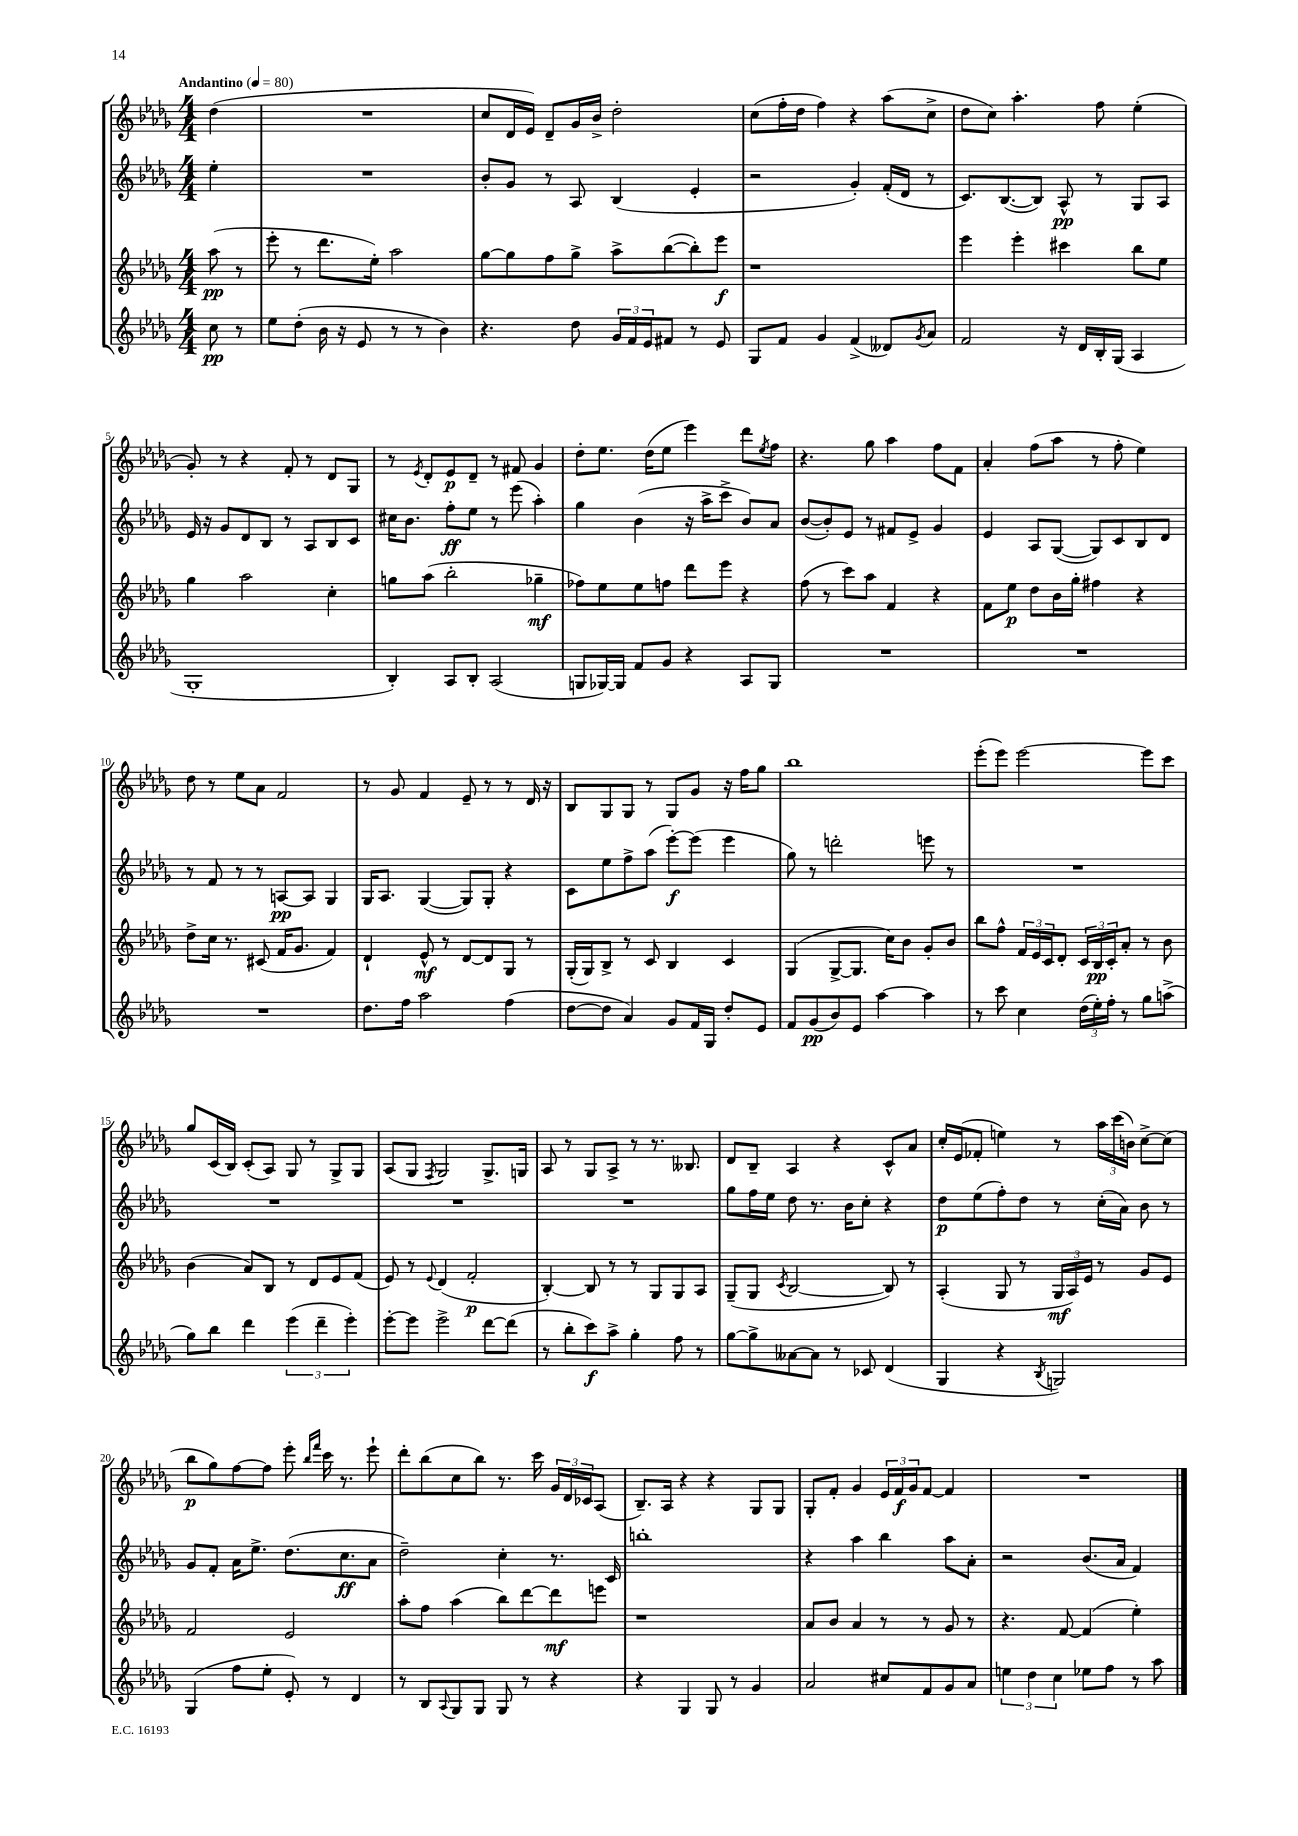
<<
\new StaffGroup <<
\new Staff = "s0" {
    \clef treble \key des \major \numericTimeSignature \time 4/4 \partial 4 \tempo "Andantino" 4 = 80
    des''4( |
    R1 |
    c''8 des'16 ees'16) des'8-- ges'16 bes'16-> des''2-. |
    c''8( f''16-. des''16 f''4) r4 aes''8( c''8-> |
    des''8 c''8) aes''4.-. f''8 ees''4-.( |
    ges'8-.) r8 r4 f'8-. r8 des'8 ges8 |
    r8 \acciaccatura { ees'8 } des'8-. ees'8\p des'8-- r8 fis'8 ges'4 |
    des''8-. ees''8. des''16( ees''8 ees'''4) des'''8 \acciaccatura { ees''8 } f''8 |
    r4. ges''8 aes''4 f''8 f'8 |
    aes'4-. f''8( aes''8 r8 f''8-. ees''4) |
    des''8 r8 ees''8 aes'8 f'2 |
    r8 ges'8 f'4 ees'8-- r8 r8 des'16 r16 |
    bes8 ges8 ges8 r8 ges8 ges'8 r16 f''16 ges''8 |
    bes''1 |
    ees'''8-.( ees'''8) ees'''2~ ees'''8 c'''8 |
    ges''8 c'16( bes16) c'8-.( aes8) ges8 r8 ges8-> ges8 |
    aes8( ges8 \acciaccatura { f8 } ges2) ges8.-> g16 |
    aes8 r8 ges8 aes8-> r8 r8. beses8. |
    des'8 bes8-- aes4 r4 c'8-^ aes'8 |
    c''16-. ees'16( fes'8-. e''4) r8 \tuplet 3/2 { aes''16 c'''16( b'16) } c''8~-> c''8( |
    bes''8\p ges''8) f''8~ f''8 ees'''8-. \grace { bes''16 f'''16 } c'''16 r8. ees'''8-! |
    des'''8-. bes''8( c''8 bes''8) r8. c'''16 \tuplet 3/2 { ges'16 des'16 ces'16 } aes8( |
    bes8.--) aes16 r4 r4 ges8 ges8 |
    ges8-. f'8-. ges'4 \tuplet 3/2 { ees'16 f'16\f ges'16 } f'8~ f'4 |
    R1 \bar "|." |
}
\new Staff = "s1" {
    \clef treble \key des \major \numericTimeSignature \time 4/4 \partial 4
    ees''4-. |
    R1 |
    bes'8-. ges'8 r8 aes8 bes4( ees'4-. |
    r2 ges'4-.) f'16-.( des'16 r8 |
    c'8.) bes8.~( bes8) aes8-^\pp r8 ges8 aes8 |
    ees'16 r16 ges'8 des'8 bes8 r8 aes8 bes8 c'8 |
    cis''16 bes'8. f''8-.\ff ees''8 r8 ees'''8( aes''4-.) |
    ges''4 bes'4( r16 aes''16-> c'''8-> bes'8) aes'8 |
    bes'8~( bes'8-.) ees'8 r8 fis'8 ees'8-> ges'4 |
    ees'4 aes8 ges8~( ges8) c'8 bes8 des'8 |
    r8 f'8 r8 r8 a8~\pp a8 ges4 |
    ges16 aes8. ges4~( ges8) ges8-. r4 |
    c'8 ees''8 f''8-> aes''8( ees'''8~-.\f) ees'''8( ees'''4 |
    ges''8) r8 d'''2-. e'''8 r8 |
    R1 |
    R1 |
    R1 |
    R1 |
    ges''8 f''16 ees''16 des''8 r8. bes'16 c''8-. r4 |
    des''8\p ees''8( f''8-.) des''8 r8 c''16-.( aes'16) bes'8 r8 |
    ges'8 f'8-. aes'16 ees''8.-> des''8.( c''8.\ff aes'8 |
    des''2--) c''4-. r8. c'16 |
    b''1-. |
    r4 aes''4 bes''4 aes''8 aes'8-. |
    r2 bes'8.( aes'16 f'4) \bar "|." |
}
\new Staff = "s2" {
    \clef treble \key des \major \numericTimeSignature \time 4/4 \partial 4
    aes''8\pp( r8 |
    ees'''8-. r8 des'''8. ees''16-.) aes''2 |
    ges''8~ ges''8 f''8 ges''8-> aes''8-> bes''8~( bes''8-.) ees'''8\f |
    r1 |
    ees'''4 ees'''4-. cis'''4 bes''8 ees''8 |
    ges''4 aes''2 c''4-. |
    g''8 aes''8( bes''2-. ges''4--\mf |
    fes''8) ees''8 ees''8 f''8 des'''8 ees'''8 r4 |
    f''8( r8 c'''8) aes''8 f'4 r4 |
    f'8 ees''8\p des''8 bes'16 ges''16-. fis''4 r4 |
    des''8-> c''16 r8. cis'8( f'16 ges'8. f'4) |
    des'4-! ees'8-^\mf r8 des'8~ des'8 ges8 r8 |
    ges16-.( ges16) bes8-> r8 c'8 bes4 c'4 |
    ges4( ges8~-> ges8. c''16) bes'8 ges'8-. bes'8 |
    bes''8 f''8-^ \tuplet 3/2 { f'16 ees'16 c'16 } des'8-. \tuplet 3/2 { c'16 bes16\pp c'16-. } aes'8-. r8 bes'8 |
    bes'4( aes'8) bes8 r8 des'8 ees'8 f'8( |
    ees'8) r8 \appoggiatura { ees'8 } des'4( f'2-.\p |
    bes4~-.) bes8 r8 r8 ges8 ges8 aes8 |
    ges8--( ges8 \acciaccatura { c'8 } bes2~ bes8) r8 |
    aes4-.( ges8 r8 \tuplet 3/2 { ges16\mf aes16) ees'16 } r8 ges'8 ees'8 |
    f'2 ees'2 |
    aes''8-. f''8 aes''4( bes''8) des'''8~ des'''8\mf e'''8 |
    r1 |
    aes'8 bes'8 aes'4 r8 r8 ges'8 r8 |
    r4. f'8~ f'4( ees''4-.) \bar "|." |
}
\new Staff = "s3" {
    \clef treble \key des \major \numericTimeSignature \time 4/4 \partial 4
    c''8\pp r8 |
    ees''8 des''8-.( bes'16 r16 ees'8 r8 r8 bes'4) |
    r4. des''8 \tuplet 3/2 { ges'16 f'16 ees'16 } fis'8 r8 ees'8 |
    ges8 f'8 ges'4 f'4->( deses'8) \acciaccatura { ges'8 } aes'8 |
    f'2 r16 des'16 bes16-. ges16( aes4 |
    ges1-. |
    bes4-.) aes8 bes8-. aes2( |
    g8 ges16~) ges16 f'8 ges'8 r4 aes8 ges8 |
    R1 |
    R1 |
    R1 |
    des''8. f''16 aes''2 f''4( |
    des''8~ des''8 aes'4) ges'8 f'16 ges16 des''8-. ees'8 |
    f'8 ges'8\pp( bes'8) ees'8 aes''4~ aes''4 |
    r8 c'''8 c''4 \tuplet 3/2 { des''16( ees''16-.) f''16-. } r8 ges''8 a''8->( |
    ges''8) bes''8 des'''4 \tuplet 3/2 { ees'''4( des'''4-- ees'''4-.) } |
    ees'''8~-. ees'''8 ees'''2-> des'''8~ des'''8( |
    r8 bes''8-. c'''8\f) aes''8-> ges''4-. f''8 r8 |
    ges''8~ ges''8-> aeses'8~ aeses'8 r8 ces'8 des'4( |
    ges4 r4 \acciaccatura { bes8 } g2) |
    ges4( f''8 ees''8-. ees'8-.) r8 des'4 |
    r8 bes8 \appoggiatura { aes8 } ges8 ges8 ges8 r8 r4 |
    r4 ges4 ges8 r8 ges'4 |
    aes'2 cis''8 f'8 ges'8 aes'8 |
    \tuplet 3/2 { e''4 des''4 c''4 } ees''8 f''8 r8 aes''8 \bar "|." |
}
>>
>>
